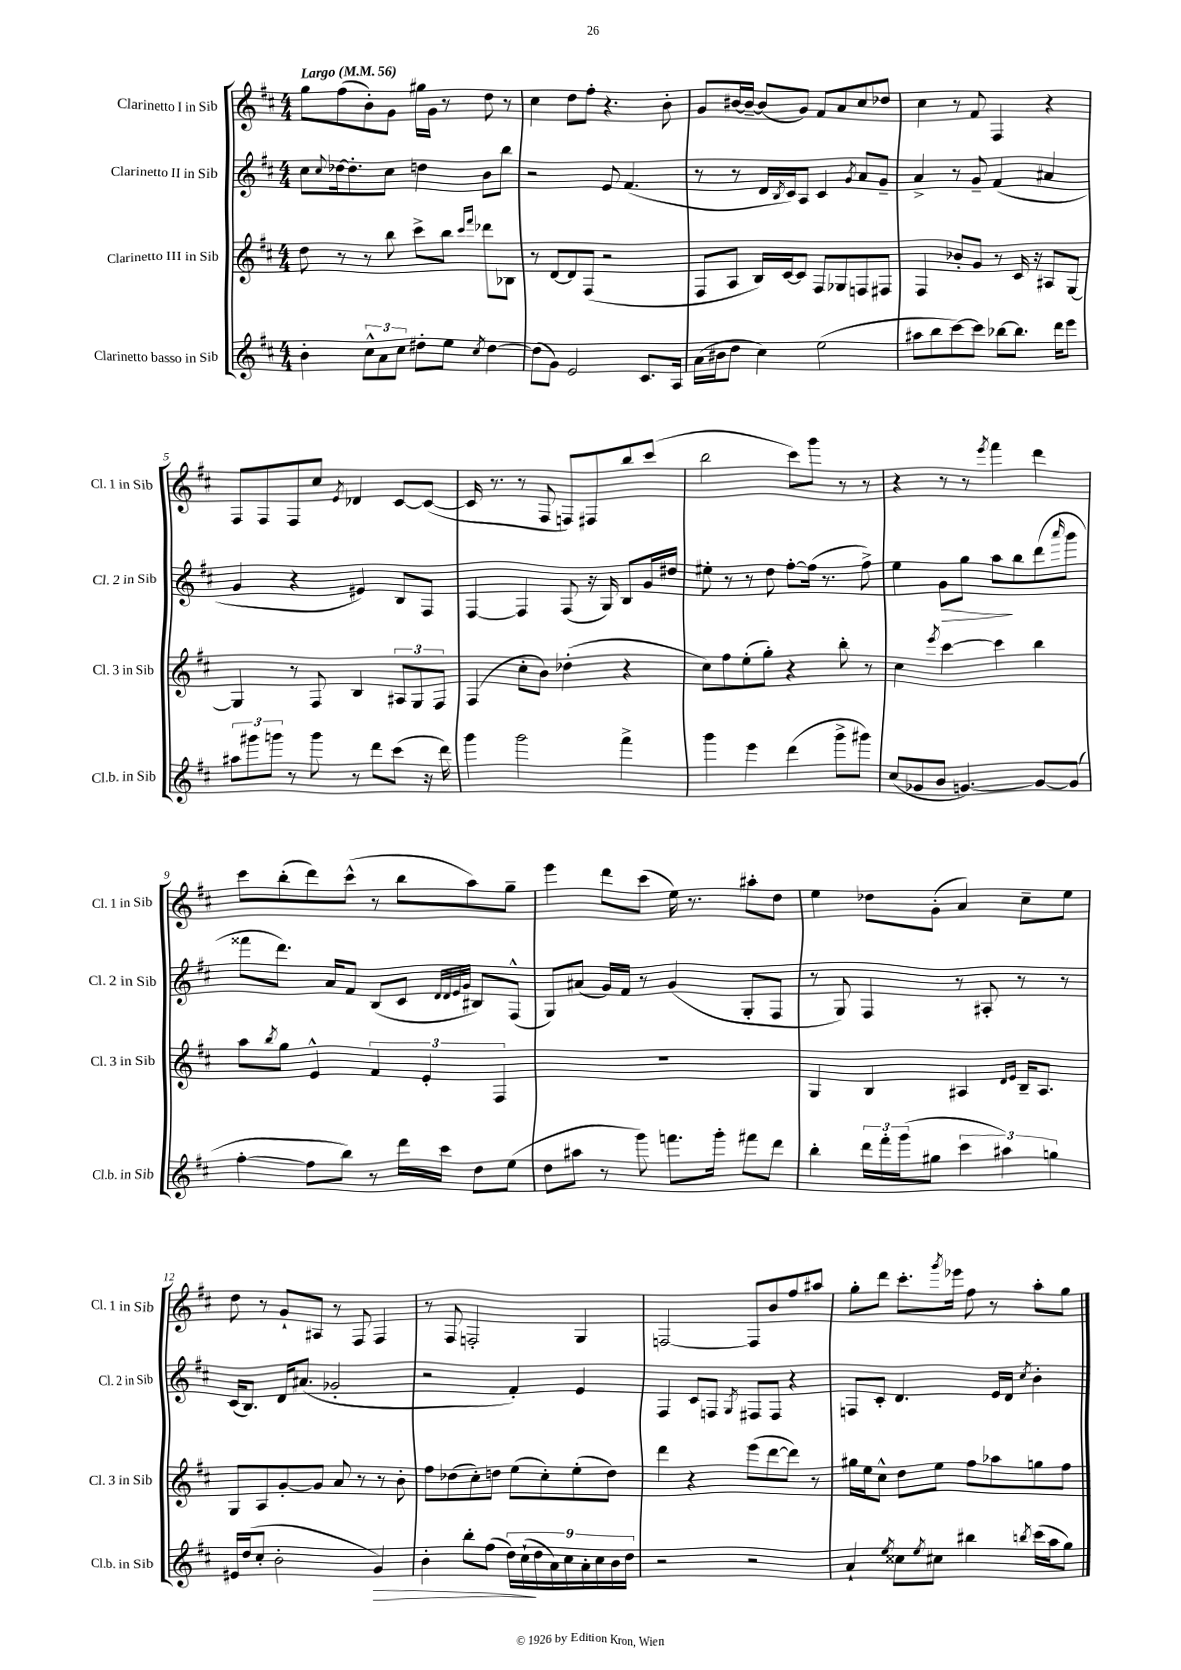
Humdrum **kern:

**kern	**dynam	**kern	**kern	**dynam	**kern
*part4	*part4	*part3	*part2	*part2	*part1
*staff4	*staff4	*staff3	*staff2	*staff2	*staff1
*I"Clarinetto basso in Sib	*	*I"Clarinetto III in Sib	*I"Clarinetto II in Sib	*	*I"Clarinetto I in Sib
*I'Cl.b. in Sib	*	*I'Cl. 3 in Sib	*I'Cl. 2 in Sib	*	*I'Cl. 1 in Sib
*clefG2	*	*clefG2	*clefG2	*	*clefG2
*k[f#c#]	*	*k[f#c#]	*k[f#c#]	*	*k[f#c#]
*M4/4	*	*M4/4	*M4/4	*	*M4/4
*MM56	*	*MM56	*MM56	*	*MM56
=1	=1	=1	=1	=1	=1
!	!	!	!	!	!LO:TX:a:B:t=Largo
4b'\	.	8dd\	8cc#\L	.	8gg\L
.	.	.	8qqcc#/	.	.
.	.	8r	[16dd-X\k	.	(8ff#\
.	.	.	8.dd-'\]	.	.
12cc#^^\L	.	8r	.	.	8b'\)
12a\	.	.	.	.	.
.	.	8bb\	8cc#\J	.	8g\J
12cc#\J	.	.	.	.	.
8dd#X'\L	.	8ccc#^\L	4ddn\	.	16gg#X\LL
.	.	.	.	.	16g\JJ
8ee\J	.	8bb\J	.	.	8r
.	.	16qqccc#/LL	.	.	.
8qcc#/	.	16qqfff#/JJ	.	.	.
[4dd#\	.	8ddd-X\L	8b\L	.	8dd\
.	.	8B-X\J	8bb\J	.	8r
=2	=2	=2	=2	=2	=2
(8dd#\L]	.	8r	2r	.	4cc#\
8g\J)	.	[8d/L	.	.	.
2e/	.	8d/]	.	.	8dd\L
.	.	(8F#/J	.	.	8ff#'\J
.	.	2r	8e/	.	4.r
.	.	.	(4.f#/	.	.
8.c#/L	.	.	.	.	.
.	.	.	.	.	8b'\
16A/Jk	.	.	.	.	.
=3	=3	=3	=3	=3	=3
(16a\LL	.	8F#/L	8r	.	8g/L
16b#X\J	.	.	.	.	.
8dd\J	.	8A/J	8r	.	[16b#X/L
.	.	.	.	.	16b#~/JJ_
4cc#\)	.	16B/LL)	16d/LL	.	(8b#/L]
.	.	.	8qB/	.	.
.	.	[16c#/J	16c#/J)	.	.
.	.	8c#/J]	8A/J	.	8g/J)
(2ee\	.	8F#/L	4c#/	.	8f#/L
.	.	8G-X/	.	.	8a/
.	.	.	8qg/	.	.
.	.	8Fn/	8a/L	.	8cc#/
.	.	8F#X/J	8g~/J	.	8dd-X/J
=4	=4	=4	=4	=4	=4
8aa#X\L	.	4F#/	4a^/	.	4cc#\
8bb\	.	.	.	.	.
[8ccc#\)	.	8b-X'/L	8r	.	8r
8ccc#\J]	.	8g/J	8g~/	.	8f#/
[8bb-X\L	.	8r	(4f#/	.	4F#/
8.bb-\J]	.	16c#/	.	.	.
.	.	16r	.	.	.
.	.	8A#X/L	4a#X/	.	4r
16ddd\KL	.	.	.	.	.
8eee\J	.	[8G/J	.	.	.
!!LO:LB:g=z
=5	=5	=5	=5	=5	=5
12aa#X\L	.	4G/]	4g/	.	8F#/L
12ggg#X\	.	.	.	.	.
.	.	.	.	.	8F#/
12gggn\J	.	.	.	.	.
8r	.	8r	4r	.	8F#/
8ggg\	.	8F#/	.	.	8cc#/J
.	.	.	.	.	8qe/
8r	.	4B/	4e#X/)	.	4d-X/
8ddd\L	.	.	.	.	.
(8ccc#\J	.	12A#X/L	8B/L	.	[8c#/L
.	.	12G/	.	.	.
16r	.	.	8F#/J	.	(8c#/J_
.	.	12F#/J	.	.	.
16ddd\)	.	.	.	.	.
=6	=6	=6	=6	=6	=6
4ggg\	.	(4F#/	[4F#/	.	16c#/]
.	.	.	.	.	8.r
2ggg\	.	8cc#'\L	4F#/]	.	8r
.	.	8b\J)	.	.	8F#/
.	.	(4dd-X'\	(8F#/	.	8Fn/L)
.	.	.	16r	.	8F#X/
.	.	.	16G/)	.	.
4fff#^\	.	4r	8B/L	.	8bb/
.	.	.	16g/L	.	(8ccc#/J
.	.	.	16dd#X/JJ	.	.
=7	=7	=7	=7	=7	=7
4ggg\	.	8cc#\L)	8ee#X'\	.	2bb\
.	.	8ff#\	8r	.	.
4eee\	.	(8ee'\	8r	.	.
.	.	8gg'\J)	8dd\	.	.
(4ddd\	.	4r	[8ff#'\L	.	8ccc#\L)
.	.	.	(16ff#\Jk]	.	8ggg\J
.	.	.	8.r	.	.
8ggg^\L	.	8bb'\	.	.	8r
8ggg#X\J)	.	8r	8ff#^\)	.	8r
=8	=8	=8	=8	=8	=8
(8cc#/L	.	4cc#\	4ee\	.	4r
8g-X/	.	.	.	.	.
.	.	8qeee/	.	.	.
!	!	!	!	!LO:HP:b	!
8b/J	.	[4ccc#\	8g\L	>	8r
[4.gn/)	.	.	8gg\J	.	8r
.	.	.	.	.	8qeee/
.	.	4ccc#\]	8aa\L	.	4fff#\
.	.	.	8bb\	]	.
8g/L_	.	4bb\	(8ddd\	.	4ddd\
.	.	.	16qqaaa/	.	.
(8g/J]	.	.	8ggg\J	.	.
!!LO:LB:g=z
=9	=9	=9	=9	=9	=9
[4ff#'\	.	8aa\L	8fff##X\L	.	8ccc#\L
.	.	8qbb/	.	.	.
.	.	8gg\J	8.ddd\J)	.	(8bb'\
8ff#\L]	.	4e^^/	.	.	8ddd\)
.	.	.	16a/KL	.	.
8bb\J)	.	.	8f#/J	.	(8ccc#^^\J
8r	.	6f#/	(8B/L	.	8r
16ddd\LL	.	.	8c#/J	.	8bb\L
.	.	6e'/	.	.	.
16ccc#\JJ	.	.	.	.	.
.	.	.	32qqd/LLL	.	.
.	.	.	32qqd/	.	.
.	.	.	32qqe/	.	.
.	.	.	32qqg/JJJ	.	.
8dd\L	.	.	8B#X/L)	.	8aa\)
.	.	6F#/	.	.	.
(8ee\J	.	.	(8F#^^/J	.	8gg~\J
=10	=10	=10	=10	=10	=10
8dd\L	.	1r	8G/L)	.	4eee\
8aa#X\J	.	.	(8a#X/J	.	.
8r	.	.	16g/LL)	.	8ddd\L
.	.	.	16f#/JJ	.	.
8ggg\)	.	.	8r	.	(8ccc#\J
8.fffn\L	.	.	(4g/	.	16ee\)
.	.	.	.	.	8.r
16ggg'\Jk	.	.	.	.	.
8fff#X\L	.	.	8G'/L	.	8aa#X'\L
8ddd\J	.	.	8F#/J	.	8dd\J
=11	=11	=11	=11	=11	=11
4bb'\	.	4G/	8r	.	4ee\
.	.	.	8G/)	.	.
24ddd\LL	.	4B/	4F#/	.	8dd-X\L
24fff#'\	.	.	.	.	.
(24ggg\J	.	.	.	.	.
8gg#X\J	.	.	.	.	(8g'\J
6ccc#\	.	4A#X/	8r	.	4a/)
.	.	.	8A#X'/	.	.
6aa#X\)	.	.	.	.	.
.	.	16qqd/LL	.	.	.
.	.	16qqe/JJ	.	.	.
.	.	16B~/KL	8r	.	8cc#~\L
.	.	8.A#/J	.	.	.
6ggn\	.	.	.	.	.
.	.	.	8r	.	8ee\J
!!LO:LB:g=z
=12	=12	=12	=12	=12	=12
16e#X/LL	.	8G/L	(16c#/KL	.	8dd\
(16dd/J	.	.	8.B/J)	.	.
8cc#'/J	.	8A/	.	.	8r
2b'\	.	[8g'/	16d/KL	.	8g`/L
.	.	.	(8.a#X/J	.	.
.	.	8g/J]	.	.	8A#X/J
.	.	8a/	2g-X'/	.	8r
.	.	8r	.	.	8F#/
!	!LO:HP:b	!	!	!	!
4g/)	>	8r	.	.	4F#/
.	.	8b'\	.	.	.
=13	=13	=13	=13	=13	=13
4b'\	.	8ff#\L	2r	.	8r
.	.	(8dd-X\	.	.	8F#/
8bb'\L	.	8cc#'\)	.	.	2Fn'/
(8ff#\J	.	8ddn\J	.	.	.
18dd\LL)	.	(8ee\L	4f#'/)	.	.
(18cc#`\	.	.	.	.	.
18dd\	]	.	.	.	.
.	.	8cc#'\)	.	.	.
18a\)	.	.	.	.	.
18cc#\	.	.	.	.	.
.	.	(8ee'\	4e/	.	4G/
18a'\	.	.	.	.	.
18cc#\	.	.	.	.	.
.	.	8dd\J)	.	.	.
18b\	.	.	.	.	.
18dd\JJ	.	.	.	.	.
=14	=14	=14	=14	=14	=14
2r	.	4ddd\	4F#/	.	[2Fn/
.	.	4r	8c#/L	.	.
.	.	.	8Fn/J	.	.
.	.	.	8qG/	.	.
2r	.	(8eee\L	8F#X/L	.	8F/L]
.	.	[8ddd\	8F#/J	.	8b/
.	.	8ddd\J])	4r	.	8ff#/
.	.	8r	.	.	8aa#X/J
=15	=15	=15	=15	=15	=15
4a`/	.	16gg#X\LL	8Fn/L	.	8gg'\L
.	.	16ee\J	.	.	.
.	.	8cc#^^\J	8c#'/J	.	8ddd\J
8qee/	.	.	.	.	.
8cc##X\L	.	8dd\L	4.d/	.	8.ccc#'\L
8qee/	.	.	.	.	.
8cc#X\J	.	8ee\J	.	.	.
.	.	.	.	.	8qggg/
.	.	.	.	.	16eee-X\Jk
4bb#X\	.	8ff#\L	.	.	8ff#\
.	.	8aa-X\	16e/LL	.	8r
.	.	.	16d/JJ	.	.
8qbbn/	.	.	8qcc#/	.	.
(16ccc#\LL	.	8ggn\	4b'\	.	8aa'\L
16aa\J	.	.	.	.	.
8gg\J)	.	8ff#\J	.	.	8gg\J
==	==	==	==	==	==
*-	*-	*-	*-	*-	*-
